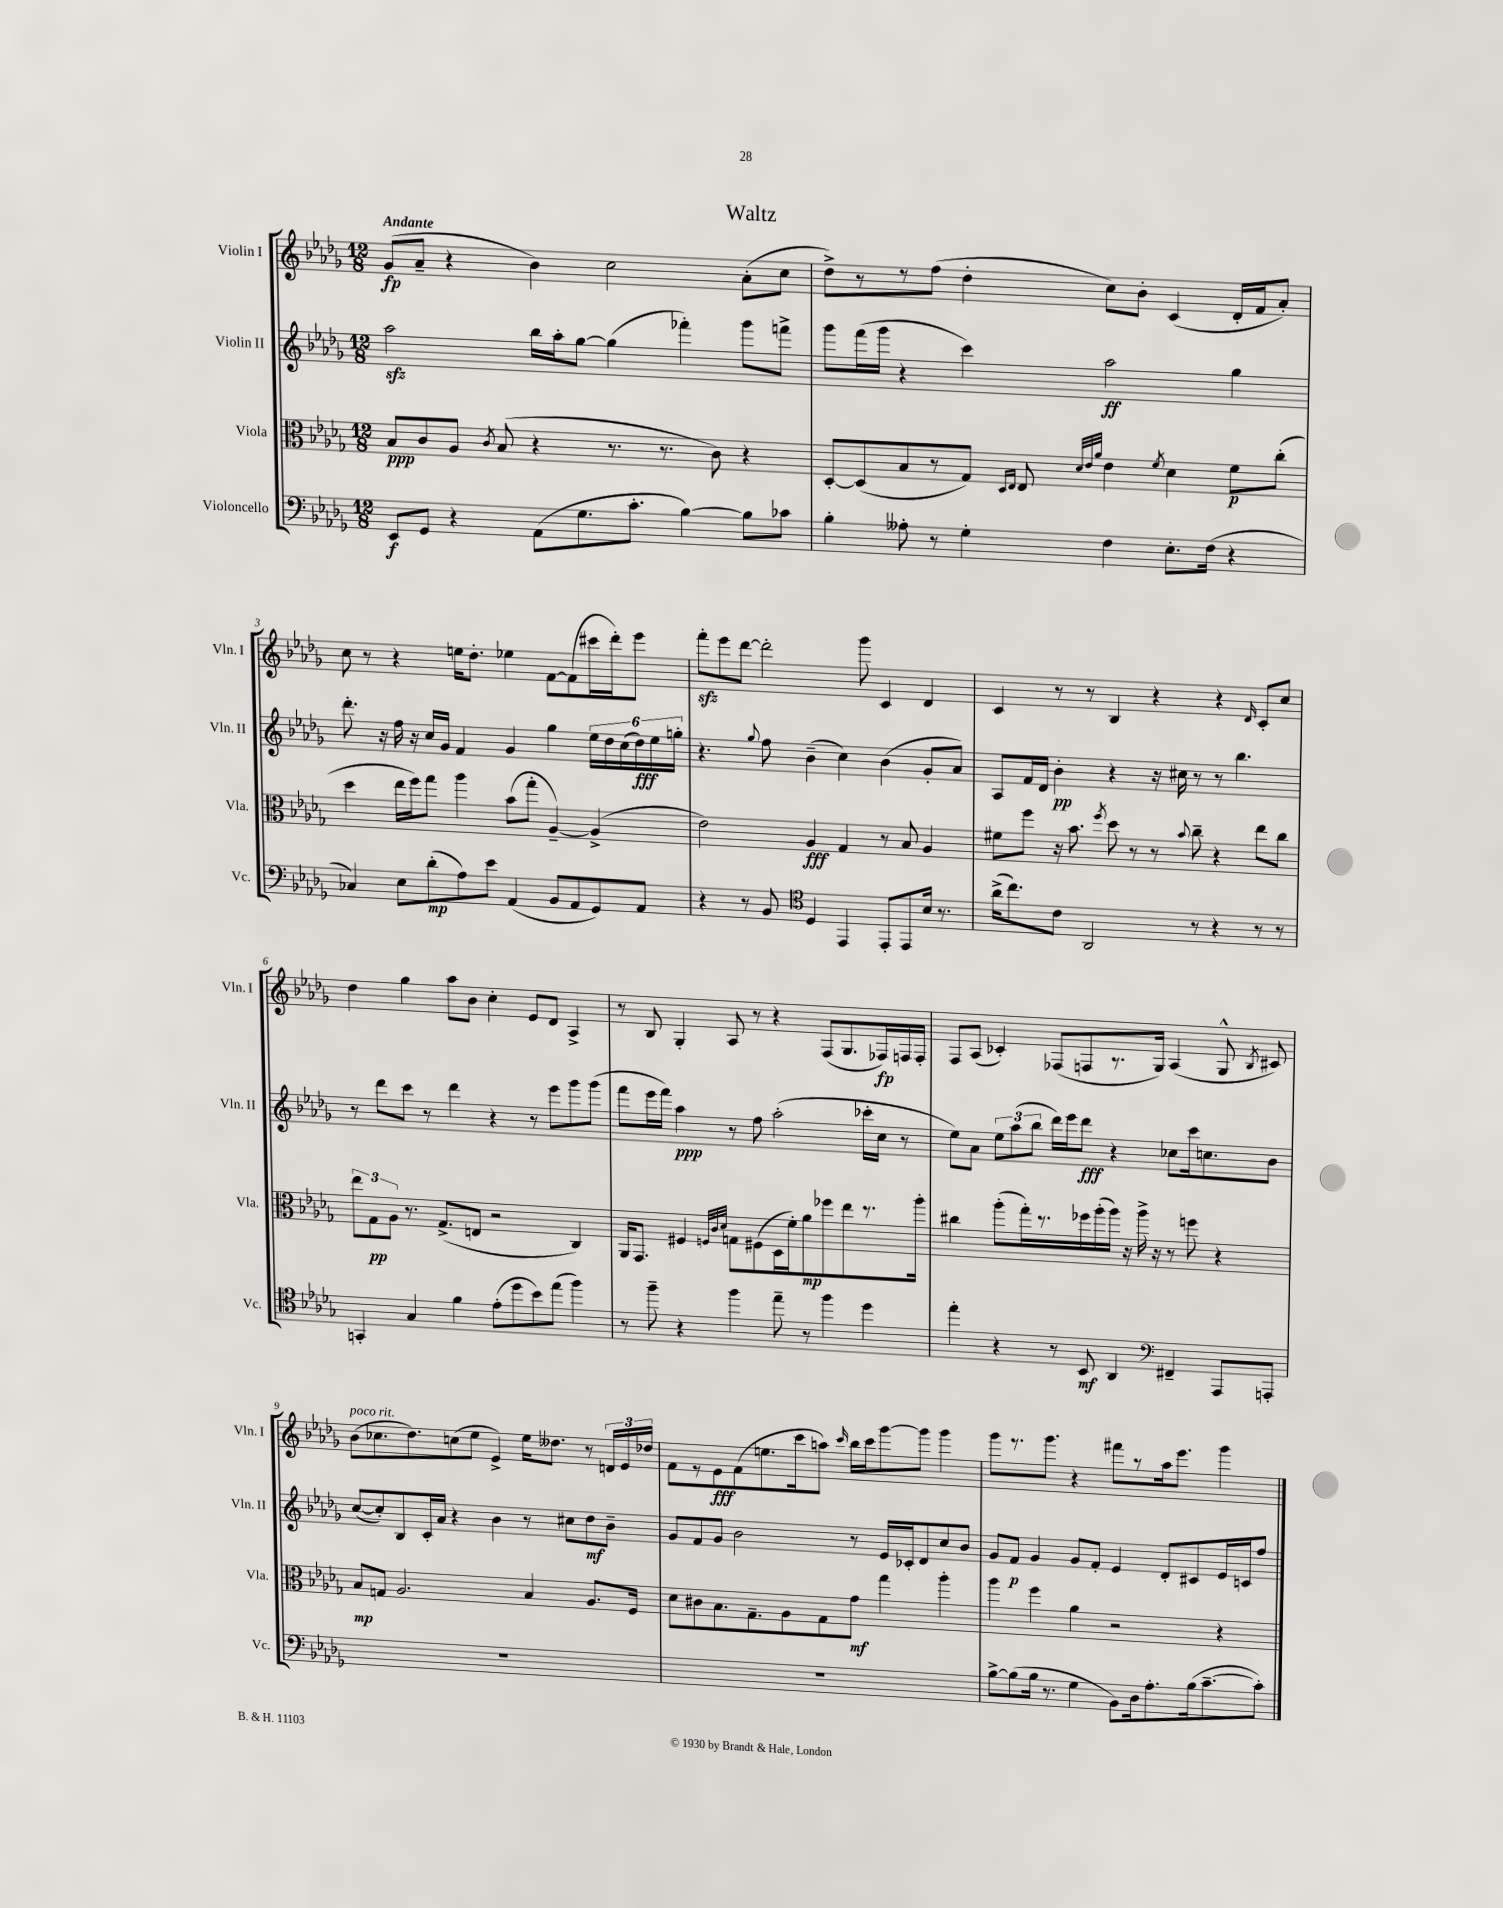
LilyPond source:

\header { title = "Waltz" }
<<
\new StaffGroup <<
\new Staff = "s0" \with { instrumentName = "Violin I" shortInstrumentName = "Vln. I" } {
    \clef treble \key des \major \numericTimeSignature \time 12/8 \tempo "Andante"
    \autoBeamOff ges'8[\fp( aes'8]-- r4 bes'4) c''2 aes'8[-.( c''8] |
    des''8[->) r8 r8 f''8]( des''4-. c''8[) bes'8]-. c'4( des'16[-. f'16 aes'8]-.) |
    c''8 r8 r4 e''16[ des''8.]-. ees''4 f'8[~ f'8( cis'''16 des'''16-.) ees'''8] |
    f'''8[-.\sfz ees'''8 des'''8]~ des'''2-. ges'''8 c'4 des'4 |
    c'4 r8 r8 bes4 r4 r4 \grace { des'16 } c'8[-. c''8] |
    des''4 ges''4 aes''8[ bes'8] c''4-. ees'8[ des'8] aes4-> |
    r8 bes8 ges4-. aes8 r8 r4 f8[( ges8. fes16\fp) f16 f16]-. |
    f8[ aes8]( ces'4-.) fes8[( f8 r8. ges16]) aes4( ges8-^ \acciaccatura { bes8 } cis'8) |
    bes'8[^\markup { \italic "poco rit." }( ces''8. des''8.) c''8( ees''8] ees'4->) ees''16[ deses''8.] r8 \tuplet 3/2 { d'16[ ees'16 des''16] } |
    f'8[ r8 ees'8\fff f'8( e''8. c'''16 a''8]) \grace { c'''16 } bes''16[ c'''16 ges'''8~ ges'''8] ges'''4 |
    ges'''8[ r8. ges'''8.] r4 fis'''8[ r8 aes''16 ees'''8.] ges'''4 \bar "|." |
}
\new Staff = "s1" \with { instrumentName = "Violin II" shortInstrumentName = "Vln. II" } {
    \clef treble \key des \major \numericTimeSignature \time 12/8
    \autoBeamOff aes''2\sfz bes''16[ aes''16-. ges''8]~ ges''4( fes'''4-.) ges'''8[ f'''8]-> |
    ges'''8[ f'''16( ges'''16] r4 c'''4) aes''2\ff ges''4 |
    des'''8.-. r16 f''16 r16 c''16[ ges'16] f'4 ges'4 ges''4 \tuplet 6/4 { ees''16[ des''16 c''16( des''16\fff) ees''16 g''16]-. } |
    r4. \appoggiatura { ges''8 } f''8 bes'4--( c''4) bes'4( ges'8[-. aes'8]) |
    aes8[ f'16 des'16] bes'4-.\pp r4 r16 cis''16 r8 r8 bes''4. |
    r8 des'''8[ c'''8] r8 des'''4 r4 r8 ees'''8[ ges'''8 ges'''8]( |
    f'''8[ ees'''16 f'''16]) aes''4\ppp r8 f''8 aes''2-.( ces'''16[-. c''16] r8 |
    ees''8[) aes'8] \tuplet 3/2 { ees''8[ aes''8( bes''8] } des'''16[) ees'''16 des'''8]\fff r4 ces''8[ c'''16 c''8. bes'8] |
    c''8[~( c''8-.) bes8 c'16-. aes'16] r4 bes'4 r8 cis''8[ des''8\mf bes'8]-- |
    ges'8[ f'8 ges'8] bes'2 r8 ees'16[ ces'16-. des'8 c''8 bes'8] |
    ges'8[ f'8]\p ges'4 ges'8[ f'8]-. ees'4 des'8[-. cis'8 ees'16 c'16 f''8] \bar "|." |
}
\new Staff = "s2" \with { instrumentName = "Viola" shortInstrumentName = "Vla." } {
    \clef alto \key des \major \numericTimeSignature \time 12/8
    \autoBeamOff bes8[\ppp c'8 aes8] \acciaccatura { c'8 } bes8( r4 r8. r8. c'8) r4 |
    des8[~-. des8( bes8 r8 ges8]) \grace { des16[ ees16] } ees8 \grace { des'32[ ees'32 aes'32] } ees'4 \acciaccatura { f'8 } des'4 f'8[\p c''8]-.( |
    des''4 ees''16[ f''16) ges''8] aes''4 bes'8[( ges''8]-. aes4~--) aes4->( |
    ees'2) aes4\fff ges4 r8 bes8 aes4 |
    fis'8[ f''8] r16 bes'8. \acciaccatura { f''8 } des''8 r8 r8 \appoggiatura { bes'8 } c''8-- r4 ees''8[ c''8] |
    \tuplet 3/2 { ees''8[ ges8\pp aes8] } r8. ges8.[->( e8] r2 c4) |
    aes,16[ ges,8.] fis4 \grace { f32[ c'32 des'32] } g8[ fis8( des16 f'16-.) aes'8\mp fes''8 ees''8 r8. aes''16]-. |
    cis''4 aes''8[-.( ges''16-.) r8. fes''16 aes''16-.( aes''16]) r16 aes''16-> r16 r8 f''8 r4 |
    bes8[\mp g8] aes2. bes4 aes8.[ f16] |
    des'8[ cis'8 bes8. ges8.-- aes8 ges8 ges'8]\mf ges''4 aes''4-. |
    aes''4 f''4 aes'4 r2 r4 \bar "|." |
}
\new Staff = "s3" \with { instrumentName = "Violoncello" shortInstrumentName = "Vc." } {
    \clef bass \key des \major \numericTimeSignature \time 12/8
    \autoBeamOff ees,8[\f ges,8] r4 aes,8[( ges8. c'8.]-. bes4~) bes8[ ces'8] |
    bes4-. aeses8-. r8 ges4-. f4 ees8.[-. f16]( r4 |
    ces4) ees8[ des'8-.\mp( aes8) ees'8] aes,4( bes,8[ aes,8 ges,8) aes,8] |
    r4 r8 bes,8 \clef tenor des4 ees,4 ees,8[-. ees,8 bes16] r8. |
    aes'16[->( c''8.) c'8] aes,2 r8 r4 r8 r8 |
    g,4-. ges4 f'4 ees'8[-.( des''8 bes'8) ees''8]( f''4) |
    r8 f''8-- r4 f''4 ees''8-- r8 f''4 des''4 |
    ees''4-. r4 r8 bes,8\mf aes,4 \clef bass fis,4-- aes,,8[ a,,8]-. |
    R1. |
    R1. |
    bes8[~-> bes8( bes16] r8. ges4 bes,8[) des16 aes8.-. bes16( c'8.~-- c'8]-.) \bar "|." |
}
>>
>>
